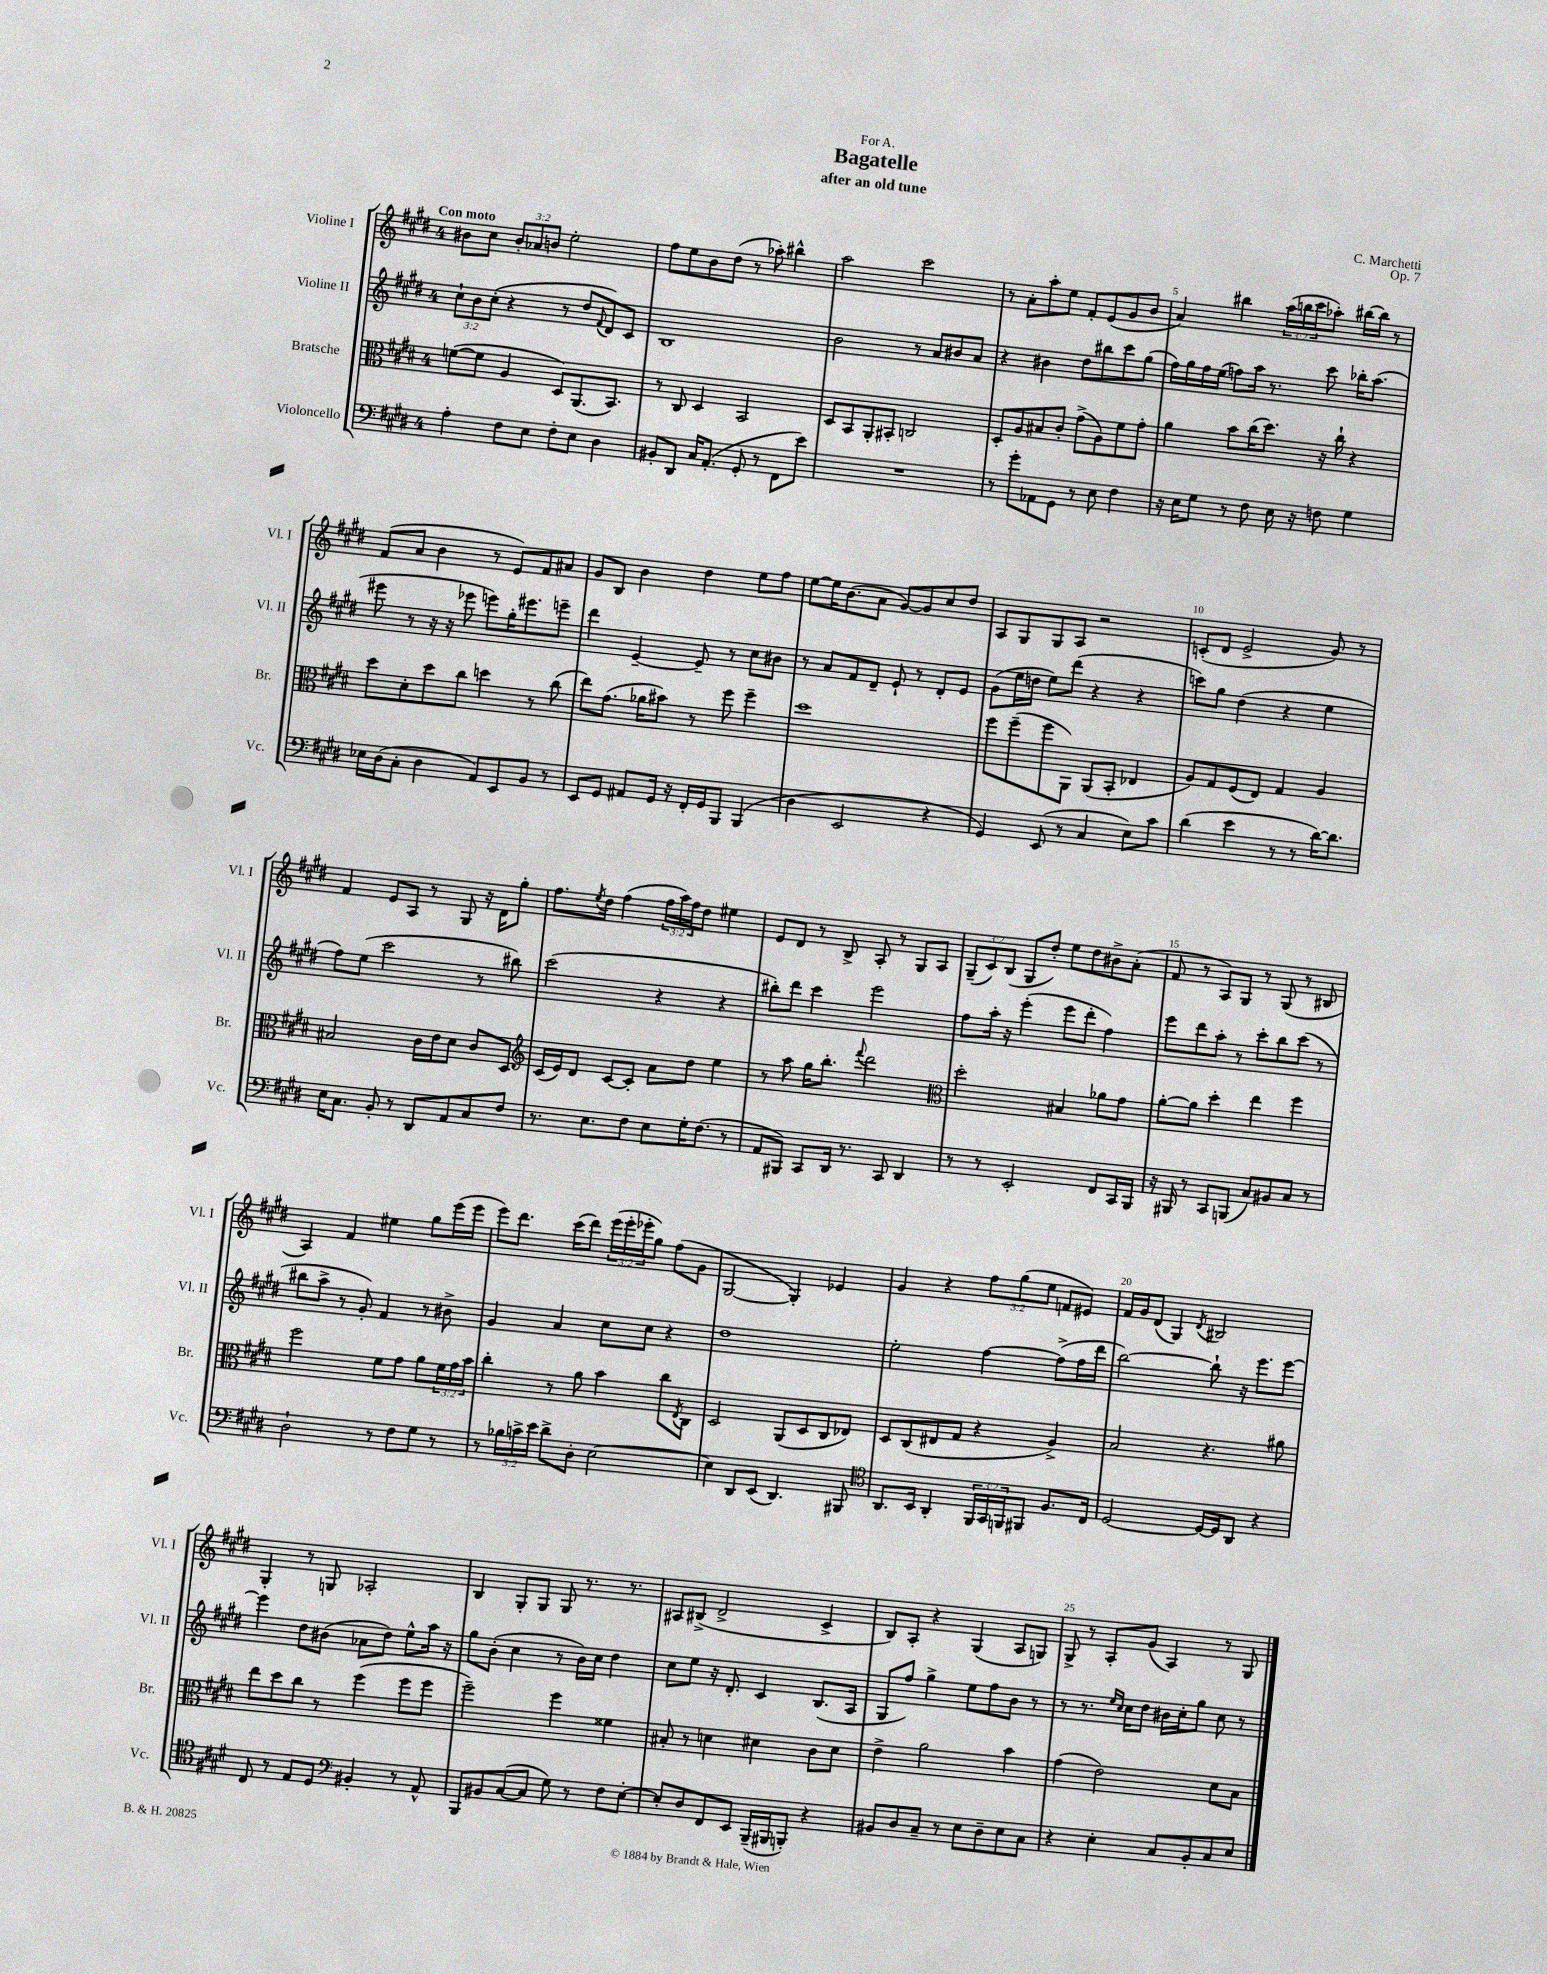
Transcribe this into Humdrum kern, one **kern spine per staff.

**kern	**kern	**kern	**kern
*staff4	*staff3	*staff2	*staff1
*clefF4	*clefC3	*clefG2	*clefG2
*k[f#c#g#d#]	*k[f#c#g#d#]	*k[f#c#g#d#]	*k[f#c#g#d#]
*M4/4	*M4/4	*M4/4	*M4/4
4A'	([8f	12cc#`	8b#
.	.	12b	.
.	8f]	.	8cc#
.	.	(12cc#'	.
8F#	4A	4r	12b#'
.	.	.	12a-
8E	.	.	.
.	.	.	12b
8F#'	8D#)	8r	2ee'
8E	(8.AA	8dd#	.
.	.	8qqf#	.
4D#	.	8d#)	.
.	8.BB)	.	.
.	.	8c#	.
=	=	=	=
8BB#'	8r	1B	8ff#
8DD#	8C#	.	8ee
16C#	4D#	.	8b
(8.AA'	.	.	.
.	.	.	(8dd#
8GG#'	2BB	.	8r
8r	.	.	8aa-')
8FF#	.	.	4bb#^^
8e)	.	.	.
=	=	=	=
1r	8D#	2b	2aa
.	8BB	.	.
.	8AA'	.	.
.	8BB#'	.	.
.	2C	8r	2ccc#
.	.	8a	.
.	.	8b#	.
.	.	8a	.
=	=	=	=
8r	8D#'	4r	8r
8g#'	8A	.	8a'
8AA-	8B#	4b#	8aa'
8GG#	8c#'	.	8ee
8r	(8g#^	8dd#	8f#'
8E	8A)	8bb#	(8e
4F#	8f#	8ccc#	8g#
.	8g#'	(8gg#	8b
=	=	=	=
16r	4a	16ff#)	4a)
16E	.	16gg#	.
8G#	.	16ff#	.
.	.	(16ee	.
8r	8b	8ff)	4bb#
8F#	(16cc#	16aa	.
.	8.dd#)	8.r	.
16E	.	.	(24aa
.	.	.	24bb
16r	.	.	.
.	.	.	24ccc#
8F	16r	8ccc#	8aa-')
.	16cc#`	.	.
4G#	4r	16bb-'	[16bb#
.	.	(8.aa	16bb#]
.	.	.	8r
=	=	=	=
16E-	8dd#	8eee#	(8f#
(16D#	.	.	.
8C#'	8d#'	8r	8a
4D#	8dd#	16r	4b
.	.	16r	.
.	8cc#	8eee-	.
8AA)	4dd	8eee)	8r
8EE	.	16gg#'	8e)
.	.	8.eee#	.
8BB	8r	.	8f#
8r	(8cc#	8eee~	8a#
=	=	=	=
8EE	8ee)	4ddd#	8g#
8GG#	(8.g#	.	8B
8AA#	.	[4e~	4b
.	16a-	.	.
16GG#	8b#)	.	.
16r	.	.	.
16FF#'	8r	8e~]	4dd#
16GG#	.	.	.
8BBB	8ff#	8r	.
(4BBB	4ff#~	8cc#	8ee
.	.	8b#	8ff#
=	=	=	=
4D#	1dd#	8r	[8ee
.	.	8a	16ee]
.	.	.	(8.b
2EE	.	8f#	.
.	.	8d#~	8a
.	.	8e`	[8g#)
.	.	8r	8g#]
4r	.	8d#'	8cc#
.	.	8e	8dd#
=	=	=	=
4GG#)	8ff#	(8g#	8A
.	(8ff#~	16ee	8G#
.	.	16dd	.
(8EE	8ff#	8ee)	8G#
8r	8AA)	(8ddd#	8A
4C#	(8AA	4r	2r
.	8BB'	.	.
8E)	4E-	4r	.
8c#	.	.	.
=	=	=	=
(4d#	8A)	8ccc)	(8c'
.	8G#	8gg#	8d#
4e	(8F#	(4dd#	2e^
.	8E)	.	.
8r	4G#	4r	.
8r	.	.	.
[16d#)	4A	4ee	8g#)
8.d#]	.	.	.
.	.	.	8r
=	=	=	=
16E	2B#	8ff#)	4f#
8.C#	.	.	.
.	.	(8ee	.
8BB'	.	2ccc#	8e
8r	.	.	8A
8DD#	16c#	.	8r
.	16e	.	.
8AA	8d#	.	8G#
8C#	8c#	8r	16r
.	.	.	16d#
8F#	8D#	8bb#)	8gg#'
=	=	=	=
*	*clefG2	*	*
8.r	(16c#	(2ccc#	8.ff#
.	16e)	.	.
.	8d#	.	.
.	.	.	8qee
8.E	.	.	16dd#
.	[8c#	.	(4ff#
8F#	8c#']	.	.
8E	8a	4r	24ff#
.	.	.	24aa)
.	.	.	24ff#
16G#'	8dd#	.	8dd#
(8.F#	.	.	.
.	4ee	4r	4ee#
8r	.	.	.
=	=	=	=
8AA	8r	8bb#')	8e
8BBB#)	8aa	8ddd#	8d#
8CC#	16gg#	4ccc#	8r
.	8.bb'	.	.
16DD#	.	.	8B^
8.r	.	.	.
.	8qqfff#	.	.
.	2ddd#	2eee	8A'
8CC#	.	.	8r
4DD#	.	.	8G#
.	.	.	8A
=	=	=	=
*	*clefC3	*	*
8r	2dd#'	8ff#	(12G#~
.	.	.	12c#)
8r	.	16aa'	.
.	.	.	(12B
.	.	16r	.
2EE'	.	(4eee'	8G#
.	.	.	8dd#')
.	4B#	8eee	8ee
.	.	8ddd#'	8dd#
8FF#	8a-	4ff#)	8b#^
16CC#	8g#	.	(8a'
16BBB	.	.	.
=	=	=	=
16r	[8a'	8eee	8f#
16BBB#	.	.	.
8r	8a]	8ddd#	8r
8CC#	4dd#'	8aa'	8A)
(8BBB	.	8r	8G#
8C#)	4ee	8ccc#'	8r
8BB#	.	8bb	(8G#
8C#	4ff#	(8ccc#	8r
8r	.	8r	8B#
=	=	=	=
2D#`	2ff#	8bb#	4A)
.	.	8aa^	.
.	.	8r	4f#
.	.	8g#')	.
8r	8f#	4f#	4ee#
8F#	8g#	.	.
8G#	8a	8r	8gg#
8r	24f#	8b#^	(16eee
.	24g#	.	.
.	.	.	16eee
.	24b	.	.
=	=	=	=
8r	4cc#'	4g#	8eee)
24B-	.	.	8.ddd#
24c^	.	.	.
24e	.	.	.
8d#^	8r	4a	.
.	.	.	(16ccc#
8D#'	8a	.	8ddd#)
[2E	4b	8cc#	(24eee
.	.	.	24eee'
.	.	.	24eee-'
.	.	8cc#	8gg#)
.	8cc#	4r	(8ff#
.	8qE	.	.
.	8C#	.	8g#
=	=	=	=
4E]	2D#	1dd#	[2G#
8DD#	.	.	.
(8EE	.	.	.
4.DD#)	(8AA	.	4G#'])
.	8D#	.	.
.	8C#	.	4e-
8BBB#	8E-)	.	.
=	=	=	=
*clefC4	*	*	*
8.AA	8D#	2ee'	4g#
.	(8C#	.	.
16BB	.	.	.
4AA'	8E#	.	4r
.	8G#	.	.
24FF#	4r	[4ff#	12ff#
24GG#	.	.	.
24FF	.	.	(12gg#
8FF#	.	.	.
.	.	.	12ee
8.F#	4A^)	(8ff#^]	8f
.	.	16ff#	8e#)
16C#	.	16ddd#	.
=	=	=	=
[2D#	2B	[2bb)	16f#
.	.	.	16g#
.	.	.	(8d#
.	.	.	4G#)
.	.	.	8qd#
16D#_	4.r	8bb`]	2B#
16D#]	.	.	.
8AA	.	16r	.
.	.	8.eee	.
4r	.	.	.
.	8a#	[8eee	.
=	=	=	=
8C#	8ee	4eee]	4G#'
8r	8dd#	.	.
8E	8cc#	8dd#	8r
8D#	8r	(8b#	8G
*clefF4	*	*	*
4BB#'	(4ff#	8a-	2A-'
.	.	8dd#)	.
8r	8ff#	8ee^^	.
8AA^^	8ff#	16aa	.
.	.	16r	.
=	=	=	=
8BBB	2ff#~)	8gg#	4B
8BB#	.	(8b'	.
([8C#	.	4cc#	8G#'
8C#]	.	.	8G#
8G#)	4ff#	8r	8G#
8r	.	16b)	8.r
.	.	16cc#	.
8F#	4f##	4dd#	.
.	.	.	8.r
[8E'	.	.	.
=	=	=	=
8E']	8B#'	8cc#	8A#
8D#	8r	8ee	(8B#^
8FF#	4d	16r	2d#^
.	.	8.d#'	.
8EE	.	.	.
(16BBB~	4d#	4c#	.
16BBB#	.	.	.
8BBB')	.	.	.
4r	8c#	(8.B	4c#^
.	8d#	.	.
.	.	16A	.
=	=	=	=
8BB#	4e^	8G#	8B)
8D#	.	8ff#)	8A'
8C#~	2a	4gg#^	4r
8r	.	.	.
8E	.	8ee	(4G#
8D#~	.	8ff#	.
8E	4b	8b	8A
8C#	.	8r	8G)
=	=	=	=
4r	(4g#	8r	8G#^
.	.	8.r	8r
4E'	2e)	.	8A'
.	.	16qqee	.
.	.	16qqcc#	.
.	.	16cc#	.
.	.	8dd#	(8g#
8C#	.	16b#	4A)
.	.	16cc#'	.
8BB'	.	8gg#	.
8C#	8d#	8cc#	8r
8E	8B	8r	8G#
==	==	==	==
*-	*-	*-	*-
